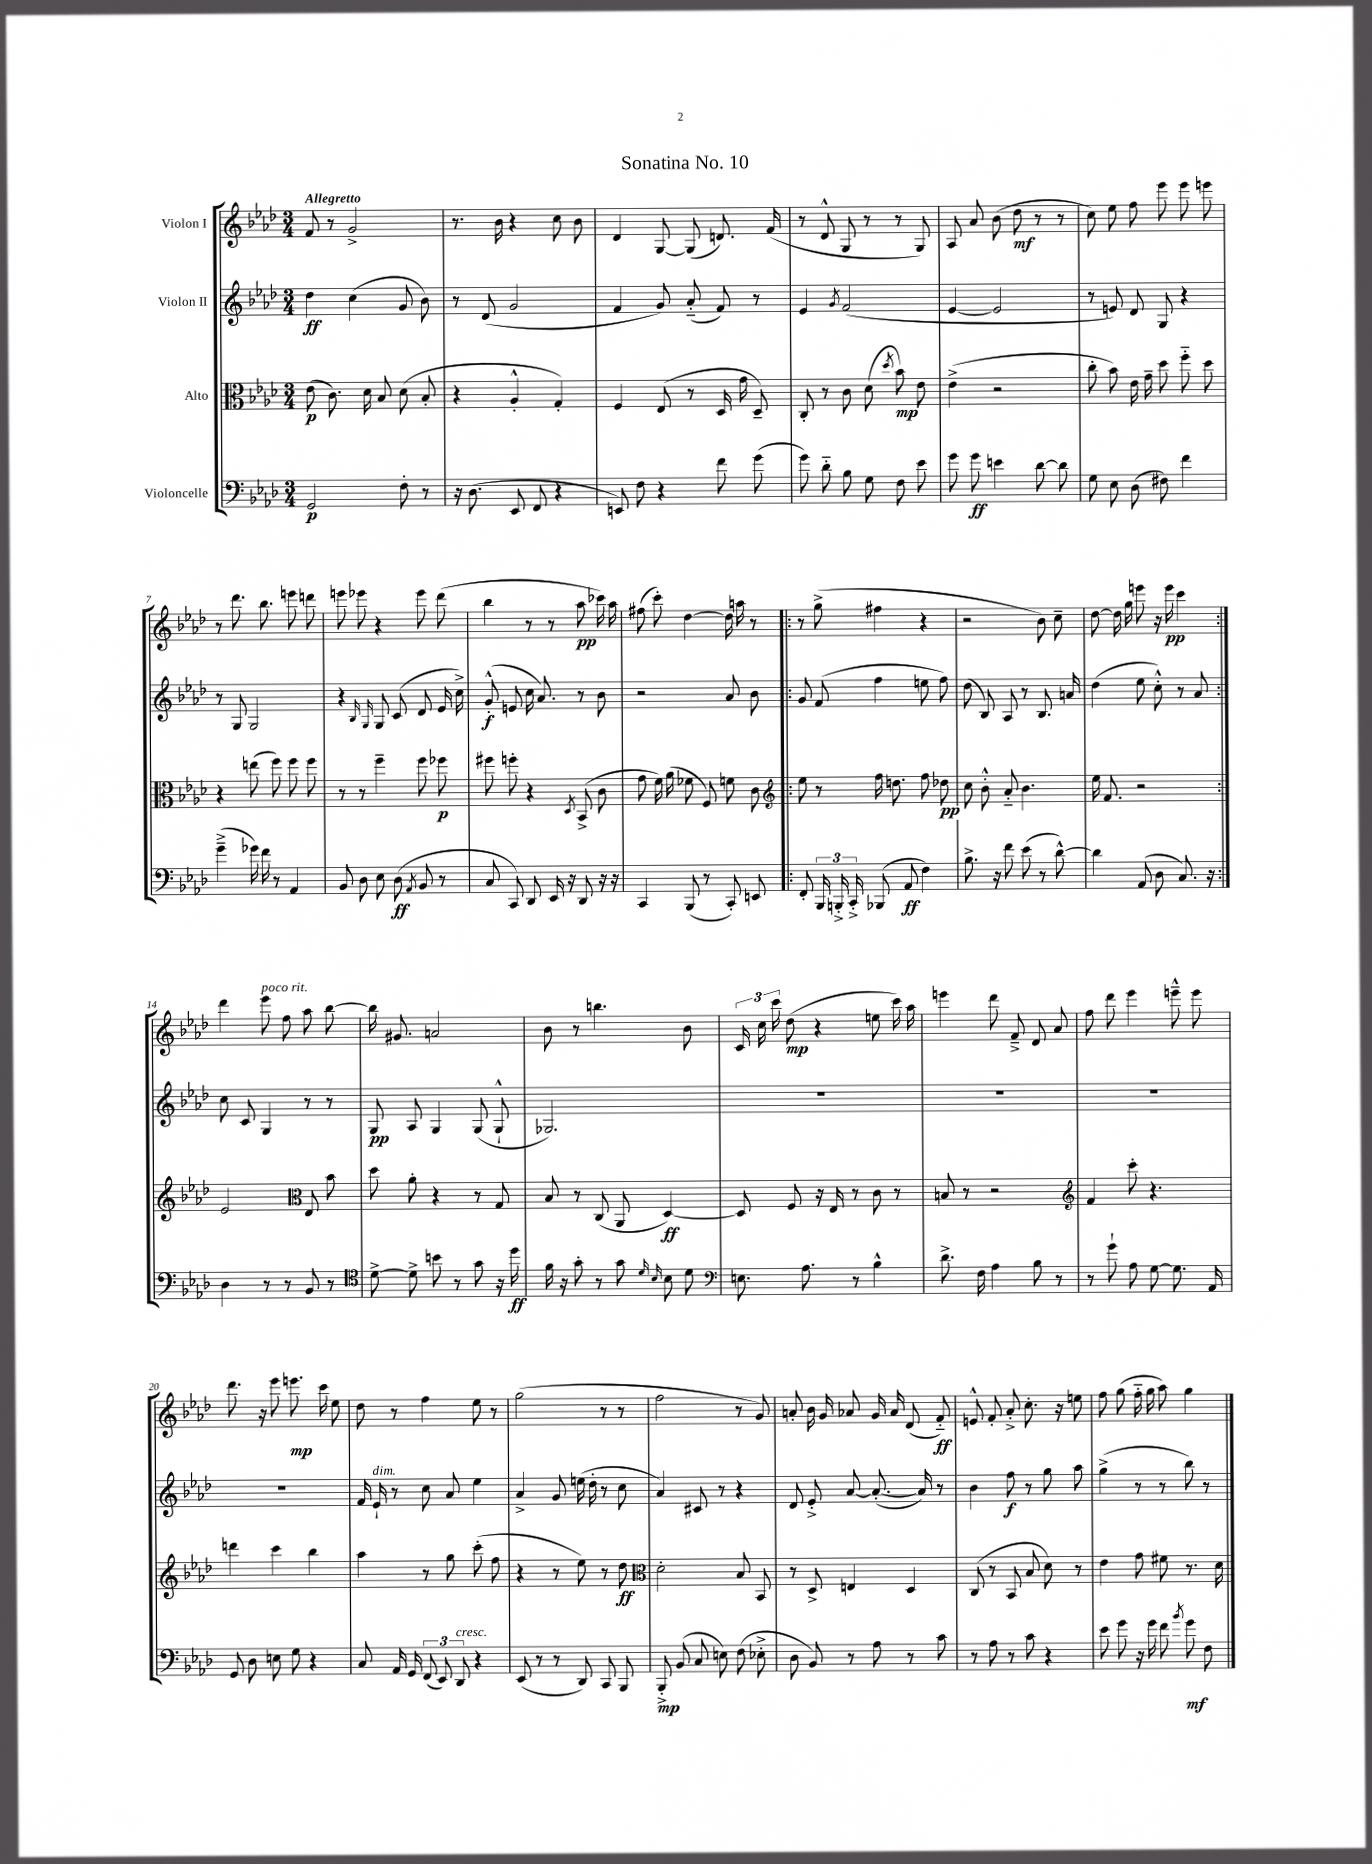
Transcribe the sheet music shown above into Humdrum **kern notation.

**kern	**kern	**kern	**kern
*staff4	*staff3	*staff2	*staff1
*clefF4	*clefC3	*clefG2	*clefG2
*k[b-e-a-d-]	*k[b-e-a-d-]	*k[b-e-a-d-]	*k[b-e-a-d-]
*M3/4	*M3/4	*M3/4	*M3/4
2GG/	(8e-\	4dd-\	8f/
.	8.c\)	.	8r
.	.	(4cc\	2g^/
.	16d-\	.	.
.	8B-/	.	.
8F'\	(8d-\	8g/	.
8r	8B-'/	8b-\)	.
=	=	=	=
16r	4r	8r	8.r
(8.D-\	.	.	.
.	.	(8d-/	.
.	.	.	16b-\
8EE-/	4A-'^^/	2g/	4r
8FF/	.	.	.
4r	4G'/)	.	8cc\
.	.	.	8b-\
=	=	=	=
8EE/)	4F/	4f/	4d-/
8F\	.	.	.
4r	(8E-/	8g/)	[8G/
.	8r	(8a-'~/	(8G/]
8f\	16D-/	8f/)	8.d/)
.	16g\	.	.
(8g\	8D-~/)	8r	.
.	.	.	(16f/
=	=	=	=
8g\)	8C'/	4e-/	8r
8d-'~\	8r	.	8d-^^/
.	.	8qg/	.
8B-\	8c\	(2f/	8G/
8G\	(8d-\	.	8r
.	8qdd-/	.	.
8F\	8b-\)	.	8r
8e-\	8e-\	.	8G/)
=	=	=	=
8g\	(4e-^\	[4e-/	8A-/
8g\	.	.	8a-/
4e\	2r	2e-/]	(8b-\
.	.	.	8dd-\
[8d-\	.	.	8r
8d-\]	.	.	8r
=	=	=	=
8G\	8cc'\	8r	8cc\)
8E-\	8b-\)	8e/)	8ee-\
(8D-\	16e-\	8d-/	8ff\
.	16g~\	.	.
8F#\)	8dd-\	8G/	8eee-\
4f\	8ff'~\	4r	8eee-\
.	8dd-\	.	8eee\
=	=	=	=
(4g~^\	4r	8r	8r
.	.	8G/	8.ddd-\
16g-\)	(8ee\	2G/	.
16f\	.	.	8.bb-\
8r	8ff\)	.	.
4AA-/	8ff\	.	8eee\
.	8ff\	.	8ddd\
=	=	=	=
8BB-/	8r	4r	8eee\
8D-\	8r	.	8eee-\
.	.	16qqB-/	.
.	.	16qqG/	.
8E-\	4ff~\	8G/	4r
(8D-\	.	(8c/	.
8qAA-/	.	.	.
8BB-/	8ff\	8d-/	8eee-\
8r	8ff-\	16e-/	(8ddd-\
.	.	16cc^\)	.
=	=	=	=
8C/	8ff#\	(8g'^^/	4bb-\
8CC/)	8ff'\	8e/	.
8DD-/	4r	16cc\	8r
.	.	8.a-/)	.
16EE-/	.	.	8r
16r	.	.	.
.	8qD-/	.	.
8DD-/	(8BB-^/	8r	8aa-\
16r	8c\	8b-\	16ccc-\)
16r	.	.	16aa-\
=	=	=	=
4CC/	8g\	2r	(8ff#\
.	16f\)	.	8ccc'\)
.	(16a-\	.	.
(8BBB-/	8f-\	.	[4dd-\
8r	8F/)	.	.
8CC'/)	8f\	8a-/	16dd-\]
.	.	.	16aa\
8EE/	8c\	8b-\	8r
=!|:	=!|:	=!|:	=!|:
*	*clefG2	*	*
8FF'/	8ee-\	8g/	8r
24BBB-/	8r	(8f/	(8gg^\
24BBB'^/	.	.	.
24CC'^/	.	.	.
(8BBB-/	16ff\	4ff\	4ff#\
.	8.dd\	.	.
8AA-/	.	.	.
4F\)	8ff\	8ee\	4r
.	8dd-\	8ff\)	.
=	=	=	=
8.B-^\	8cc\	(8dd-\	2r
.	8b-'^^\	8B-/)	.
16r	.	.	.
8f\	8a-'~/	8A-/	.
(8e-\	4.b-\	8r	.
8r	.	8.B-/	8b-\)
[8d-^^\)	.	.	8cc~\
.	.	16a/	.
=	=	=	=
4d-\]	16ee-\	(4dd-\	[8dd-\
.	8.f/	.	.
.	.	.	16dd-\]
.	.	.	16gg\
(8AA-/	2r	8ee-\	8eee\
8D-\	.	8cc'^^\)	16r
.	.	.	16eee\
8.C/)	.	8r	4ccc\
.	.	8a-/	.
16r	.	.	.
=:|!	=:|!	=:|!	=:|!
4D-\	2e-/	8cc\	4ddd-\
.	.	8c/	.
8r	.	4G/	8eee-\
8r	.	.	8ff\
*	*clefC3	*	*
8BB-/	8E-/	8r	8aa-\
8r	8b-\	8r	[8bb-\
=	=	=	=
*clefC4	*	*	*
[8d-^\	8dd-\	8G/	16bb-\]
.	.	.	8.g#/
8d-^\]	8a-'\	8A-/	.
8b\	4r	4G/	2a/
8r	.	.	.
8g\	8r	(8G/	.
16r	8G/	8G`^^/	.
16dd-\	.	.	.
=	=	=	=
16f\	8B-/	2.G-/)	8b-\
16r	.	.	.
8g'\	8r	.	8r
8r	(8C/	.	4.bb\
8g\	8AA-/	.	.
16qqd-/	.	.	.
16qqB-/	.	.	.
8B-\	[4D-/)	.	.
8d-\	.	.	8b-\
=	=	=	=
*clefF4	*	*	*
8.E\	8D-/]	2.r	24c/
.	.	.	24cc\
.	.	.	24ccc\
.	8F/	.	(8dd-\
8.A-\	.	.	.
.	16r	.	4r
.	16E-/	.	.
8r	8r	.	.
4B-^^\	8c\	.	8ee\
.	8r	.	16ccc\)
.	.	.	16aa-\
=	=	=	=
8.d-^\	8B/	2.r	4eee\
.	8r	.	.
16F\	.	.	.
4A-\	2r	.	8ddd-\
.	.	.	8f~^/
8B-\	.	.	8d-/
8r	.	.	8a-/
=	=	=	=
*	*clefG2	*	*
8r	4f/	2.r	8ff\
8g`\	.	.	8ddd-\
8A-\	8ccc'\	.	4eee-\
[8G\	4.r	.	.
8.G\]	.	.	8eee~^^\
.	.	.	8eee\
16AA-/	.	.	.
=	=	=	=
8GG/	4ddd\	2.r	8.ddd-\
8D-\	.	.	.
.	.	.	16r
8E\	4ccc\	.	8eee-\
8G\	.	.	8.eee\
4r	4bb-\	.	.
.	.	.	16ccc\
.	.	.	8ee-\
=	=	=	=
8C/	4aa-\	16f/	8dd-\
.	.	16e-`/	.
16AA-/	.	8r	8r
16GG/	.	.	.
(12FF/	8r	8cc\	4ff\
12EE-/)	.	.	.
.	8gg\	8a-/	.
12DD-/	.	.	.
4r	(8ccc'\	4ee-\	8ee-\
.	8ff\	.	8r
=	=	=	=
(8EE-/	4r	4a-^/	(2gg\
8r	.	.	.
8r	8r	8g/	.
8DD-/)	8ee-\)	(16ee\	.
.	.	16dd-'\	.
8CC/	8r	8r	8r
8BBB-/	8dd-\	8cc\	8r
=	=	=	=
*	*clefC3	*	*
8BBB-'^/	2d-'\	4a-/)	2ff\
(8BB-/	.	.	.
8C/	.	8c#/	.
8E\)	.	8r	.
(8F\	8B-/	4r	8r
8E-'^\	8BB-/	.	8g/)
=	=	=	=
8D-\	8r	8d-/	8a'/
8BB-/)	8D-^/	8e-'^/	16b-\
.	.	.	16g/
8r	4E/	[8a-/	8a-/
8A-\	.	(8.a-'/_	16g/
.	.	.	16a-/
8r	4D-/	.	(8d-/
.	.	16a-/])	.
8c\	.	8r	8f'~/)
=	=	=	=
8r	(8C/	4b-\	8e^^/
8A-\	8r	.	8f'/
8r	8BB-/	8ff\	8a-'^/
8c\	8B-/	8r	8.cc'\
4r	8d-\)	8gg\	.
.	.	.	16r
.	8r	8aa-\	8ee\
=	=	=	=
8e-\	4e-\	(4gg^\	8ff\
8g\	.	.	(8gg\
16r	8g\	8r	16ff'~\
16g\	.	.	16gg\
8f\	8f#\	8r	8aa-\)
8qb-/	.	.	.
8g\	8.r	8bb-\)	4gg\
8F\	.	8r	.
.	16d-\	.	.
==	==	==	==
*-	*-	*-	*-
